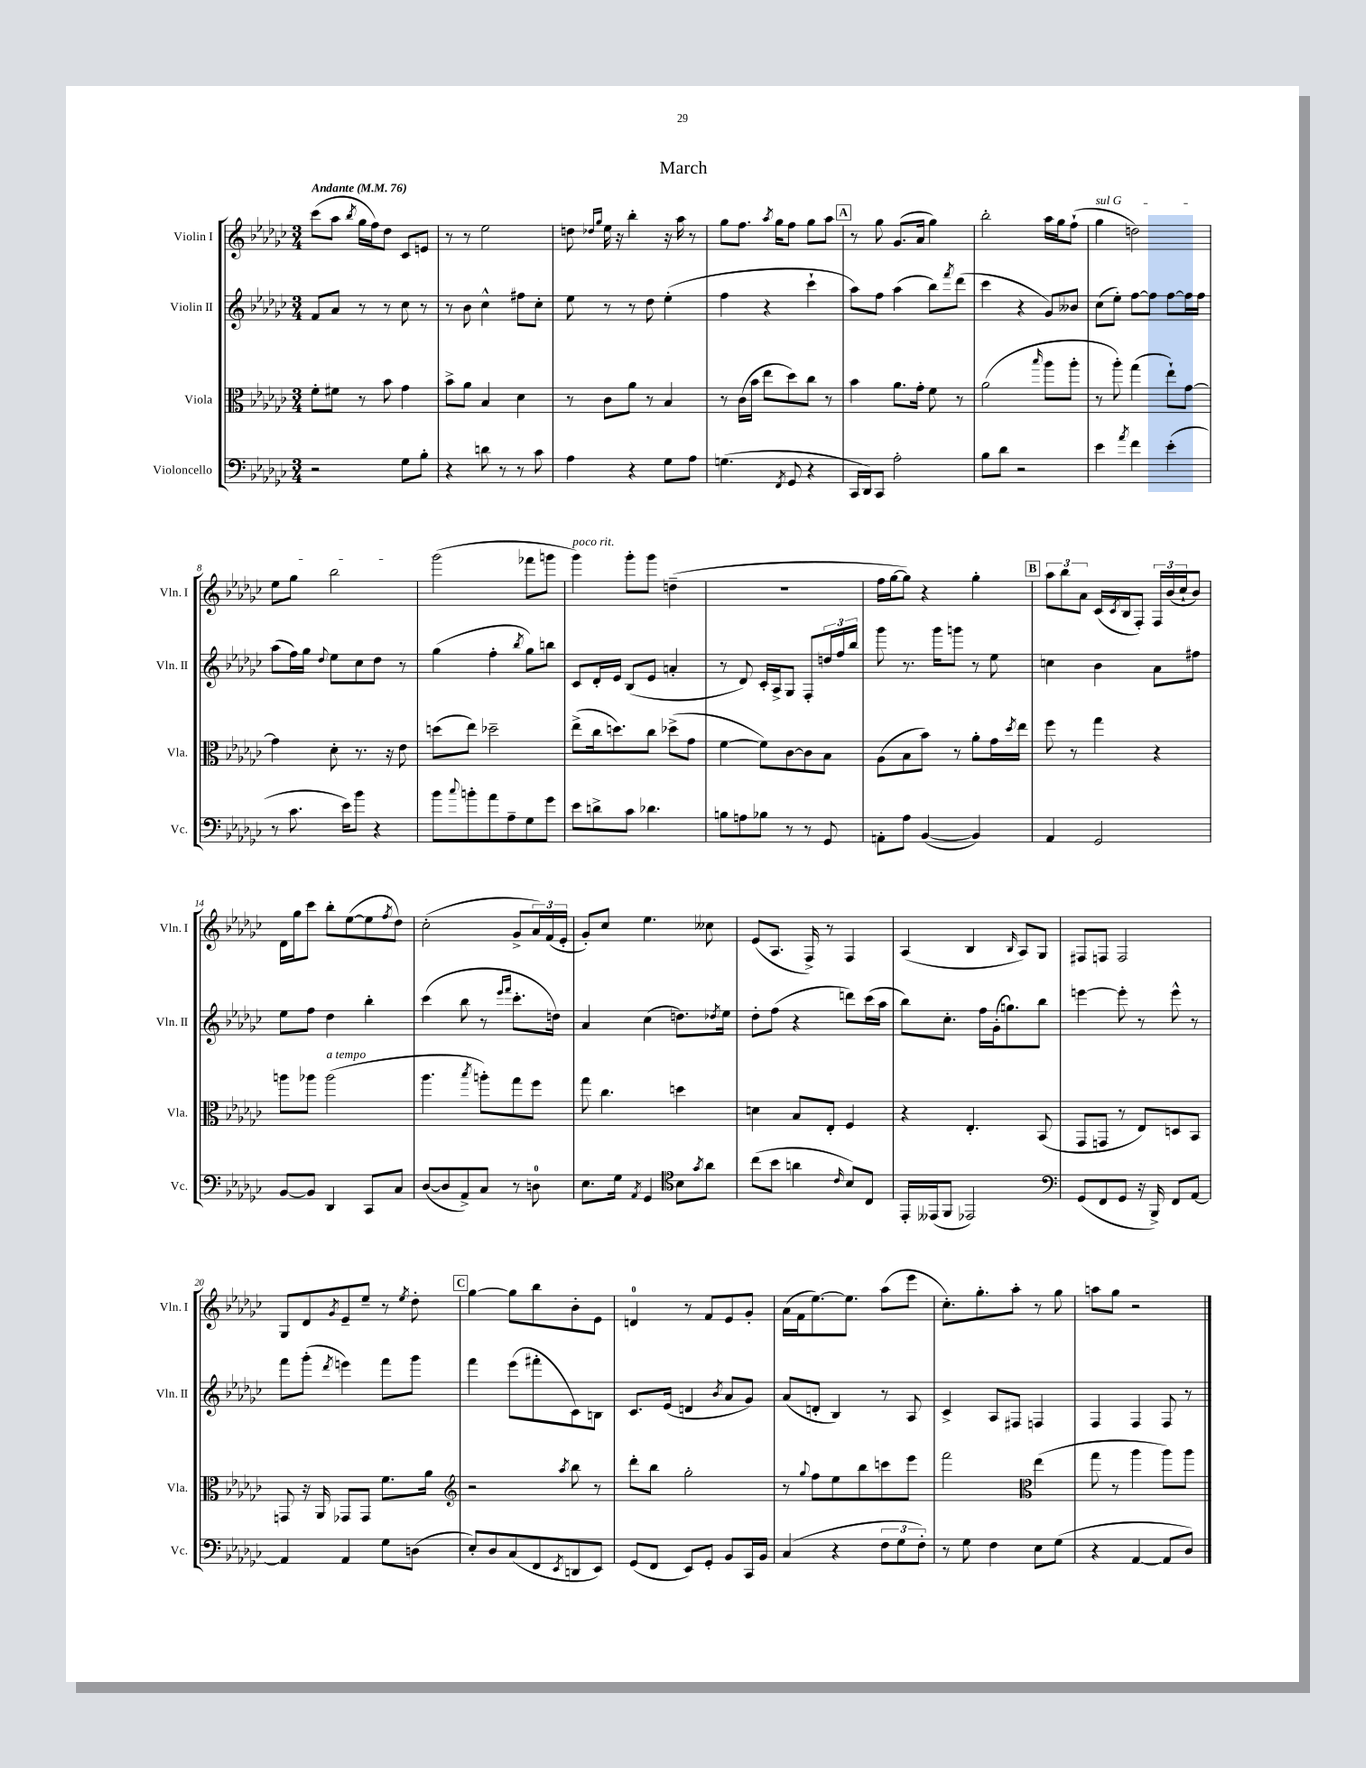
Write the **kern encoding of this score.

**kern	**kern	**kern	**kern
*staff4	*staff3	*staff2	*staff1
*clefF4	*clefC3	*clefG2	*clefG2
*k[b-e-a-d-g-c-]	*k[b-e-a-d-g-c-]	*k[b-e-a-d-g-c-]	*k[b-e-a-d-g-c-]
*M3/4	*M3/4	*M3/4	*M3/4
*MM76	*MM76	*MM76	*MM76
2r	8f'	8f	(8ccc-
.	8f#	8a-	8aa-
.	.	.	8qbb-
.	8r	8r	16gg-
.	.	.	16ff)
.	8b-	8r	8dd-
8G-	4g-	8cc-	8c-
8B-'	.	8r	8e
=	=	=	=
4r	8b-^	8r	8r
.	8a-	8b-	8r
8d	4B-	4cc-^^	2ee-
8r	.	.	.
8r	4d-	8ff#	.
8c-	.	8cc-'	.
=	=	=	=
4A-	8r	8ee-	8dd
.	.	.	16qqdd-
.	.	.	16qqgg-
.	8c-	8r	16ee-
.	.	.	16r
4r	8a-	8r	4bb-'
.	8r	8dd-	.
8G-	4B-	(4ee-'	16r
.	.	.	16aa-
8A-	.	.	8r
=	=	=	=
(4.G	8r	4ff	8gg-
.	(16c-	.	8.ff
.	16b-	.	.
.	8ee-	4r	.
.	.	.	8qaa-
.	.	.	16gg-
8qFF	.	.	.
8GG-	8dd-)	.	8ff
4r	8cc-	4ccc-`	8gg-
.	8r	.	8aa-
=	=	=	=
16CC-	4b-	8aa-)	8r
16DD-)	.	.	.
8CC-	.	8ff	8gg-
2A-'	8.a-	(4aa-	(8.g-
.	16g-'	.	16a-
.	8f	8bb-)	4gg-)
.	.	8qfff	.
.	8r	(8ddd-	.
=	=	=	=
8B-	(2a-	4ccc-	2bb-'
8d-	.	.	.
2r	.	4r	.
.	16qqbb-	.	.
.	8aa-	8g-)	16aa-
.	.	.	16gg-
.	8aa-'	8b--	(8ff`
=	=	=	=
4e-	8r	(8cc-	4gg-
.	8aa-')	8ee-')	.
8qa-	.	.	.
4f	(4gg-	[8ff	2dd)
.	.	8ff]	.
(4e-'	8ee-`)	[8ff	.
.	[8g-	16ff]	.
.	.	16ff	.
=	=	=	=
8r	4g-]	(8aa-	8ee-
8.c-	.	16ff)	8gg-
.	.	16gg-	.
.	.	8qqdd-	.
.	8d-'	8ee-	2bb-
16e-)	.	.	.
8b-	8.r	8cc-	.
4r	.	8dd-	.
.	16r	.	.
.	8e-	8r	.
=	=	=	=
8b-	(8dd	(4gg-	(2ggg-
8qqcc-	.	.	.
8b'	8ee-)	.	.
8a-	2dd-~	4ff'	.
8A-~	.	.	.
.	.	8qbb-	.
8G-	.	8gg-)	8fff-
8g-	.	8bb	8ggg
=	=	=	=
8e-	(8ee-^	8c-	4ggg-)
8d^	16cc-	16d-'	.
.	8.dd)	16e-	.
8c-	.	(8B-	8ggg-'
4.d-	8cc-	8e-	8ggg-
.	(8dd-^	4a'	(4dd~
.	8g-	.	.
=	=	=	=
8B	[4f	8r	2.r
8A	.	8d-)	.
8B-	8f])	16c-'	.
.	.	16A-^	.
8r	[8c-	8G-	.
8r	8c-]	8F'	.
8GG-	8B-	24dd	.
.	.	24ff	.
.	.	24bb-	.
=	=	=	=
8AA'	(8A-	8ggg-	16ff
.	.	.	[16gg-
8A-	8B-	8.r	8gg-])
([4BB-	8b-)	.	4r
.	.	16ggg-	.
.	8r	8ggg	.
4BB-])	8a-'	8r	4gg-'
.	16g-	8ee-	.
.	8qdd-	.	.
.	16ee-	.	.
=	=	=	=
4AA-	8ff	4cc	12aa-
.	.	.	12bb-
.	8r	.	.
.	.	.	12a-
2GG-	4gg-	4b-	(16c-
.	.	.	8qc-
.	.	.	16B-
.	.	.	8F')
.	4r	8a-	24F
.	.	.	(24b-
.	.	.	24cc-`
.	.	8ff#	8b-)
=	=	=	=
[8BB-	8aa	8ee-	16d-
.	.	.	16gg-
8BB-]	8aa-	8ff	8ccc-
4DD-	(2aa-	4dd-	8bb-'
.	.	.	([8ee-
8CC-	.	4bb-'	8ee-]
.	.	.	8qff
8C-	.	.	8dd-)
=	=	=	=
([8D-	4.aa-	(4ccc-	(2cc-'
8D-]	.	.	.
8AA-^)	.	8bb-	.
.	8qbb-	.	.
8C-	8aa')	8r	.
.	.	16qqeee-	.
.	.	16qqfff	.
8r	8gg-	8.ccc-'	8g-^
8D	8ff	.	24a-)
.	.	.	(24f
.	.	16dd)	.
.	.	.	24e-'
=	=	=	=
8.E-	8gg-	4a-	8g-')
.	4.cc-	.	8cc-
16G-	.	.	.
8qAA-	.	.	.
4GG-	.	(4cc-	4.ee-
*clefC4	*	*	*
8B-	4dd	8.dd)	.
8qg-	.	.	.
8a-	.	.	8cc--
.	.	8qdd-	.
.	.	16ee-	.
=	=	=	=
(8cc-	4d	8dd-'	(8e-
8b-	.	(8ff	8.A-
4a	8B-	4r	.
.	.	.	16F^)
.	8E-'	.	8r
16qqc-	.	.	.
8B-)	4F	8ddd)	4F
8C-	.	(16ccc-	.
.	.	16aa-	.
=	=	=	=
16EE-'	4r	8bb-)	(4A-
(16EE--	.	.	.
8FF	.	8.cc-'	.
2EE-)	4.E-'	.	4B-
.	.	16ff	.
.	.	(16g-'	.
.	.	8.gg)	.
.	.	.	16qqB-
.	.	.	8A-)
.	(8BB-	8bb-	8G-
=	=	=	=
*clefF4	*	*	*
(8GG-	8GG-	[4eee	8F#
8FF	8GG	.	8F
8GG-	8r	8eee']	2F
16r	8E-)	8r	.
16BBB-^)	.	.	.
8FF	8D	8eee^^	.
[8AA-	8BB-	8r	.
=	=	=	=
4AA-]	8GG	8fff	8G-
.	16r	(8ggg-'	8d-
.	16AA-	.	.
.	.	8qddd-	8qg-
4AA-	8GG-	4eee)	8e-~
.	8GG-	.	8ee-~
8G-	8.f	8fff	8r
.	.	.	8qee-
(8D	.	8ggg-	8dd-'
.	16a-	.	.
=	=	=	=
*	*clefG2	*	*
8E-')	2r	4fff	[4gg-
8D-	.	.	.
(8C-	.	(8eee-	8gg-]
8FF	.	8fff#'	8bb-
8qEE-	8qaa-	.	.
8DD	8bb-	8c-)	8b-'
8EE-)	8r	8B	8e-
=	=	=	=
(8GG-	8ddd-'	8.c-	4d
8FF	8bb-	.	.
.	.	(16e-	.
8EE-)	2gg-'	4d	8r
8GG-'	.	.	8f
.	.	8qb-	.
8BB-	.	8a-	8e-
16CC-	.	8g-)	8g-'
16BB-	.	.	.
=	=	=	=
(4C-	8r	(8a-	(16a-
.	.	.	16f
.	8qqgg-	.	.
.	8ff	8d'	[8.ee-)
4r	8ee-	4B-)	.
.	.	.	8.ee-]
.	8bb-	.	.
12F	8ccc	8r	(8aa-
12G-	.	.	.
.	8eee-	8A-	8eee-
12F')	.	.	.
=	=	=	=
8r	2fff	4c-^	8.cc-')
8G-	.	.	.
.	.	.	8.gg-'
4F	.	8A-	.
.	.	8F#	8aa-'
*	*clefC3	*	*
8E-	(4ee-	4F	8r
(8G-	.	.	8gg-
=	=	=	=
4r	8gg-	4F	8aa
.	8r	.	8gg-
[4AA-	4aa-	4F	2r
8AA-]	8aa-)	8F	.
8D-)	8aa-	8r	.
==	==	==	==
*-	*-	*-	*-
